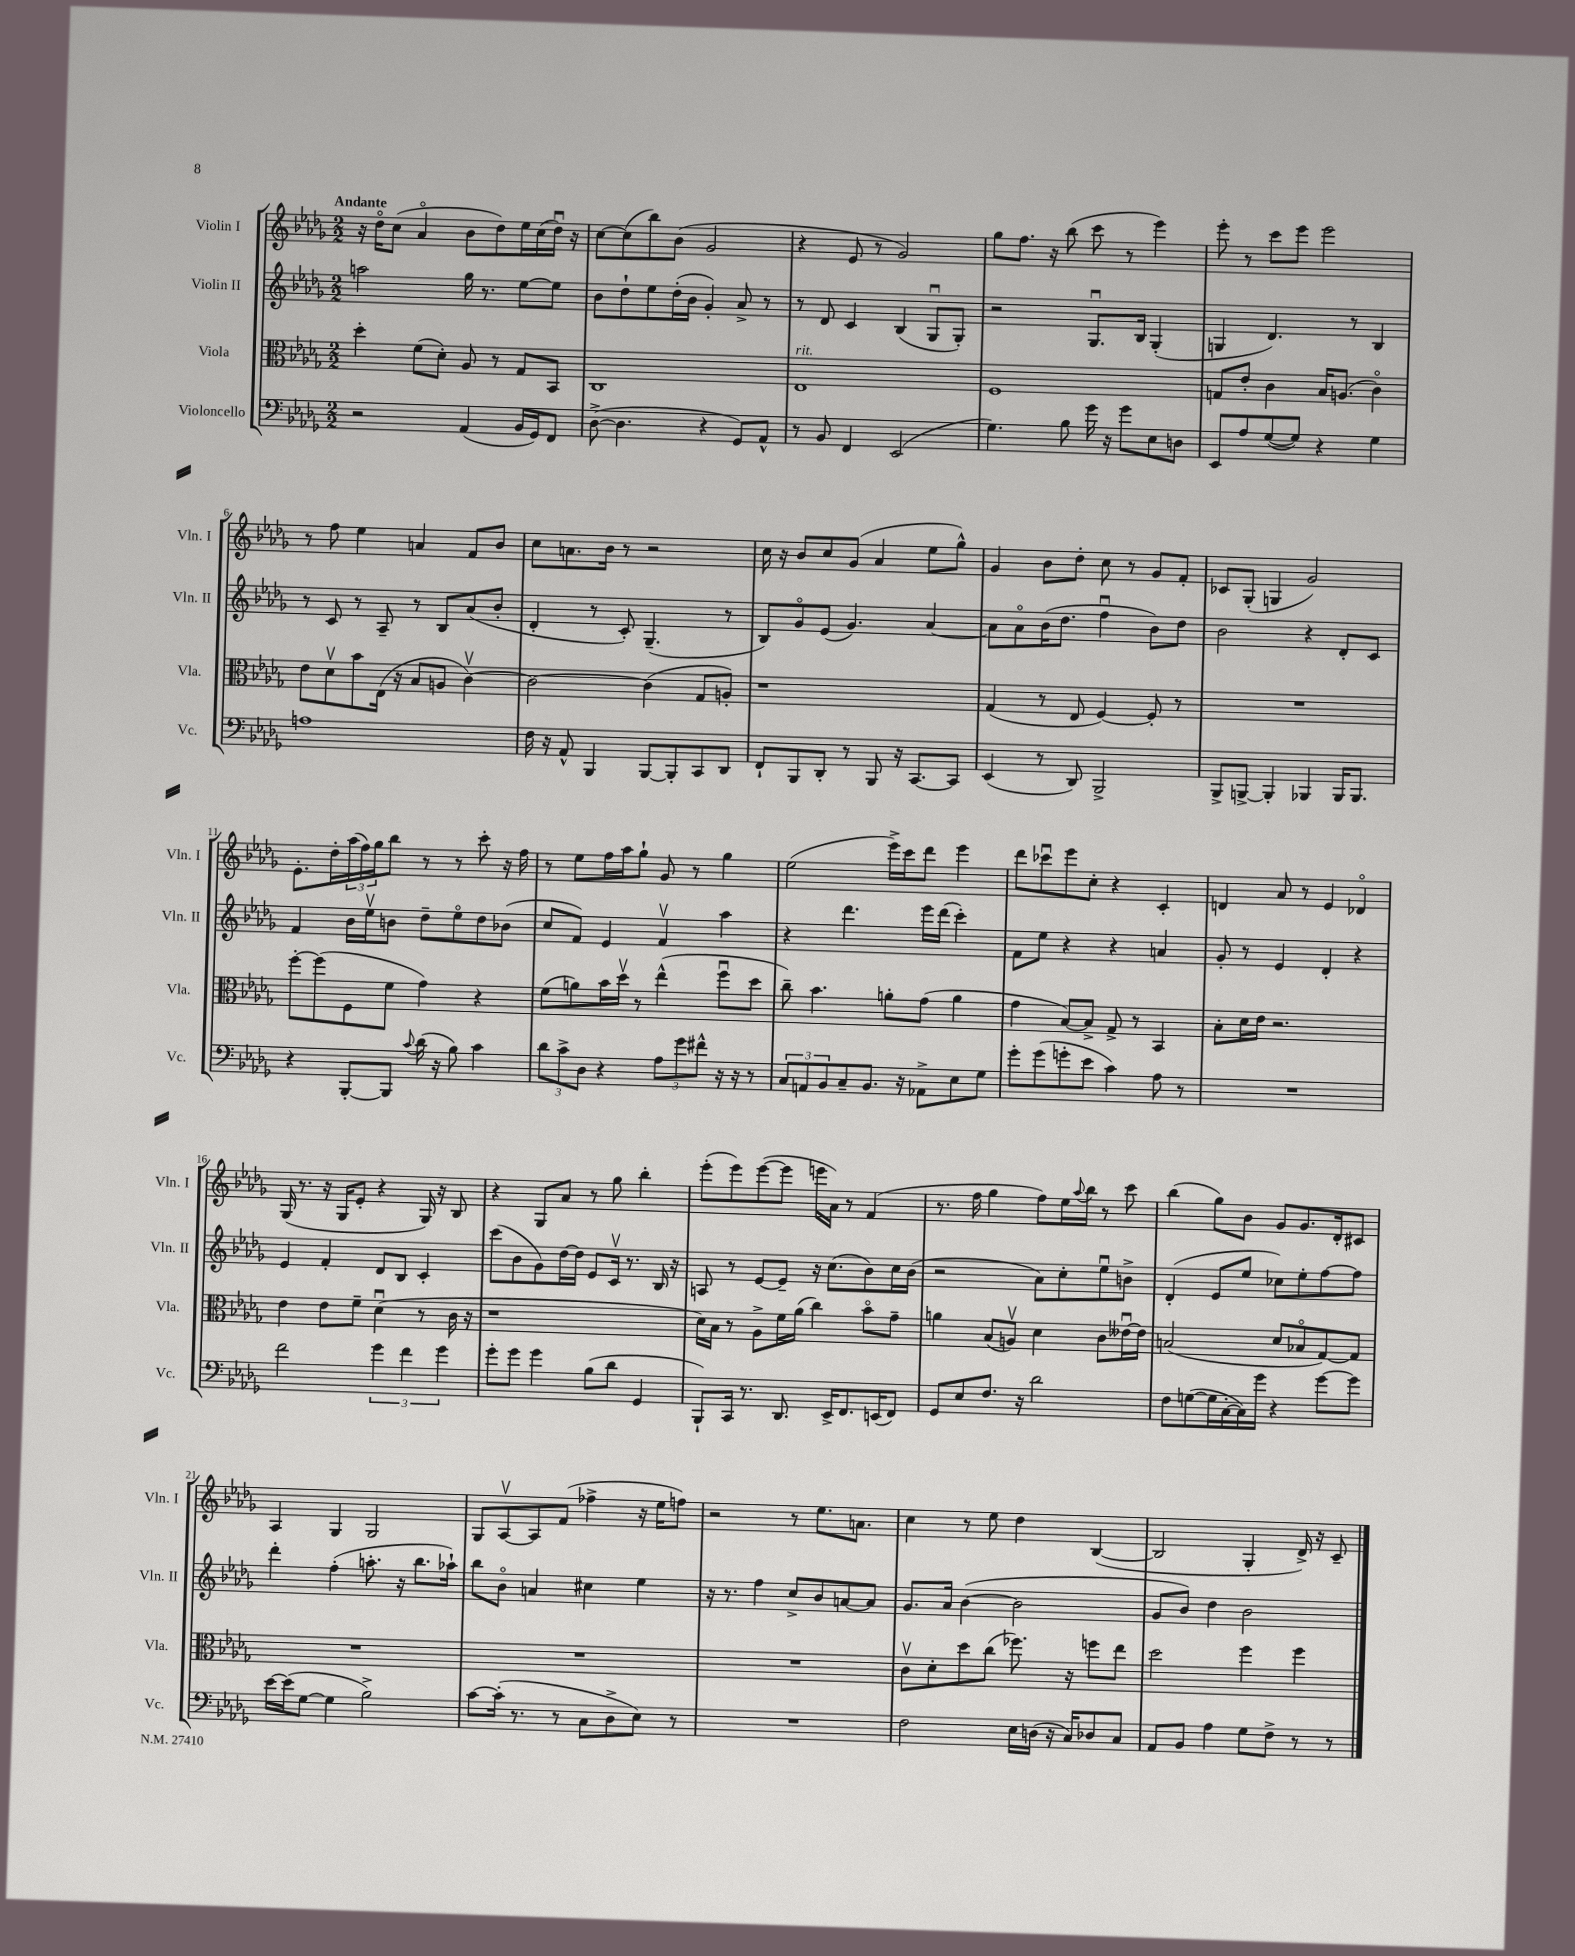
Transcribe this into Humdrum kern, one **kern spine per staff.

**kern	**kern	**kern	**kern
*part4	*part3	*part2	*part1
*staff4	*staff3	*staff2	*staff1
*I"Violoncello	*I"Viola	*I"Violin II	*I"Violin I
*I'Vc.	*I'Vla.	*I'Vln. II	*I'Vln. I
*clefF4	*clefC3	*clefG2	*clefG2
*k[b-e-a-d-g-]	*k[b-e-a-d-g-]	*k[b-e-a-d-g-]	*k[b-e-a-d-g-]
*M2/2	*M2/2	*M2/2	*M2/2
=1	=1	=1	=1
!	!	!	!LO:TX:a:B:t=Andante
2r	4dd-'\	2aan\	16r
.	.	.	16dd-\KL
.	.	.	(8cc\J
.	(8f\L	.	4a-/
.	8d-'\J)	.	.
(4AA-/	8A-/	16gg-\	8b-\L
.	.	8.r	.
.	8r	.	8dd-\)
16BB-/LL	8G-/L	[8ee-\L	16ee-\L
16GG-/J)	.	.	(16cc\
8FF/J	8BB-/J	8ee-\J]	16dd-u\JJ)
.	.	.	16r
=2	=2	=2	=2
([8D-^\	1C	8b-\L	[8cc\L
4.D-\]	.	8dd-`\	(8cc\]
.	.	8ee-\	8bb-\)
.	.	(16dd-'\L	(8b-\J
.	.	16b-\JJ	.
4r	.	4g-'/)	2g-/
8GG-/L)	.	8a-^/	.
8AA-^^/J	.	8r	.
=3	=3	=3	=3
!	!LO:TX:a:i:t=rit.	!	!
8r	1E-	8r	4r
8BB-/	.	8d-/	.
4FF/	.	4c/	8e-/
.	.	.	8r
(2EE-/	.	(4B-/	2g-/)
.	.	8G-u/L	.
.	.	8G-'/J)	.
=4	=4	=4	=4
4.G-\)	1F	2r	8gg-\L
.	.	.	8.ff\J
.	.	.	16r
8B-\	.	.	(8bb-\
16g-\	.	8.G-u/L	8ccc\
16r	.	.	.
8g-\L	.	.	8r
.	.	16B-/Jk	.
8E-\	.	(4G-'/	4eee-\)
8Dn\J	.	.	.
=5	=5	=5	=5
8EE-/L	8Gn/L	4Gn/	8eee-'\
8A-/	8e-'/J	.	8r
([8G-/	4c\	4.d-/)	8ccc\L
8G-/J])	.	.	8eee-\J
4r	16B-/KL	.	2eee-\
.	(8.An/J	.	.
.	.	8r	.
4G-\	4c\)	4B-/	.
!!LO:LB:g=z
=6	=6	=6	=6
1An	8e-\L	8r	8r
.	8d-v\	8c/	8ff\
.	8b-\	8r	4ee-\
.	(16E-\Jk	8A-~/	.
.	16r	.	.
.	8B-/L	8r	4an/
.	8An/J	8B-/L	.
.	[4cv\)	(8a-/	8f/L
.	.	8b-'/J	8b-/J
=7	=7	=7	=7
16F\	2c\_	4d-'/	8cc\L
16r	.	.	.
8AA-^^/	.	.	8.an\
4BBB-/	.	8r	.
.	.	.	16b-\Jk
.	.	8c'/)	8r
[8BBB-/L	(4c\]	(4.G-~/	2r
8BBB-'/]	.	.	.
8CC/	8G-/L	.	.
8DD-/J	8An'/J)	8r	.
=8	=8	=8	=8
8FF`/L	1r	8B-/L)	16cc\
.	.	.	16r
8BBB-/	.	8g-/	8b-/L
8DD-'/J	.	(8e-/J	8cc/
8r	.	4.g-/)	(8g-/J
8BBB-/	.	.	4a-/
16r	.	.	.
[8.CC/L	.	.	.
.	.	[4a-/	8ee-\L
8CC/J]	.	.	8gg-^^\J)
=9	=9	=9	=9
(4EE-/	(4G-/	8a-\L]	4g-/
.	.	8a-\	.
8r	8r	(16b-\K	8b-\L
.	.	8.dd-\J	.
8DD-/)	8E-/	.	8dd-'\J
2BBB-^/	[4F/)	4ffu\	8cc\
.	.	.	8r
.	8F'/]	8b-\L)	8g-/L
.	8r	8dd-\J	8f'/J
=10	=10	=10	=10
8BBB-^/L	1r	2b-\	8c-X/L
[8BBBn^/J	.	.	(8G-'/J
4BBB'/]	.	.	4Gn/
4BBB-X/	.	4r	2g-/)
16BBB-/KL	.	8d-'/L	.
8.BBB-/J	.	.	.
.	.	8c/J	.
!!LO:LB:g=z
=11	=11	=11	=11
4r	[8ff'\L	4f/	8.e-'\L
.	(8ff\]	.	.
.	.	.	16dd-'\L
[8BBB-'/L	8F\	16b-\LL	(24aa-\
.	.	.	24ff\)
.	.	16ee-v\J	.
.	.	.	24gg-\J
8BBB-/J]	8f\J	8bn\J	8bb-\J
8qqc/	.	.	.
(16d-\	4g-\)	8dd-~\L	8r
16r	.	.	.
8B-\)	.	8ee-\	8r
4c\	4r	8dd-\	8ccc'\
.	.	(8b-X\J	16r
.	.	.	16ff\
=12	=12	=12	=12
12d-\L	(8f\L	8cc/L	8r
12c^\	.	.	.
.	8an\)	8f/J)	8ee-\L
12D-\J	.	.	.
4r	16b-\L	4e-/	16ff\L
.	16dd-v\JJ	.	16aa-\J
.	8r	.	8gg-`\J
12A-\L	(4ee-^^\	4fv/	8g-/
12g-\	.	.	.
.	.	.	8r
12f#X^^\J	.	.	.
16r	8ffu\L	4aa-\	4gg-\
16r	.	.	.
8r	8dd-\J	.	.
=13	=13	=13	=13
12C/L	8cc~\)	4r	(2ee-\
12AAn/	.	.	.
.	4.b-\	.	.
12BB-/	.	.	.
8C~/	.	4.ddd-\	.
8.BB-/J	.	.	.
.	8an'\L	.	16eee-^\LL)
16r	.	.	16ccc\J
8AA-X^\L	(8g-\J	16eee-\LL	8ddd-\J
.	.	(16ddd-\JJ	.
8E-\	4a\	4ccc'\)	4eee-\
8G-\J	.	.	.
=14	=14	=14	=14
8g-'\L	4g-\	8f\L	8ddd-\L
(8g-\	.	8ee-\J	8ccc-Xu\
8gn'\	[8B-/L)	4r	8eee-\
8e-\J	8B-^/J]	.	8cc'\J
4c\)	8G-^/	4r	4r
.	8r	.	.
8A-\	4BB-/	4an/	4c'/
8r	.	.	.
=15	=15	=15	=15
1r	8B-'\L	8g-'/	4dn/
.	16d-\L	8r	.
.	16e-\JJ	.	.
.	2.r	4e-/	8a-/
.	.	.	8r
.	.	4d-'/	4e-/
.	.	4r	4d-X/
!!LO:LB:g=z
=16	=16	=16	=16
2f\	4e-\	4e-/	(16G-/
.	.	.	8.r
.	8e-\L	4f'/	16r
.	.	.	16G-/KL
.	8f~\J	.	8e-'/J
6g-\	(4d-u\	8d-/L	4r
.	.	8B-/J	.
6f\	.	.	.
.	8r	4c'/	16G-/)
.	.	.	16r
6g-\	.	.	.
.	16c\	.	8B-/
.	16r	.	.
=17	=17	=17	=17
8g-'\L	1r	(8ccc\L	4r
8g-\J	.	8b-\	.
4g-\	.	8g-\)	8G-/L
.	.	[16dd-\L	8a-/J
.	.	16dd-\JJ]	.
(8B-\L	.	8e-/L	8r
8d-\J	.	16cv/Jk	8gg-\
.	.	8.r	.
4GG-/	.	.	4bb-'\
.	.	16B-/	.
.	.	16r	.
=18	=18	=18	=18
8BBB-`/L)	16d-\LL)	8An/	(8eee-'\L
.	16B-\JJ	.	.
16CC/Jk	8r	8r	8eee-\)
8.r	.	.	.
.	8A-^\L	[8e-/L	([8eee-\
8.DD-/	16f\L	8e-~/J]	8eee-\J]
.	(16a-\JJ	.	.
.	4cc\)	16r	16eeen\LL
16EE-^/KL	.	(8.cc\L	16a-\JJ)
8.FF/	.	.	8r
.	8b-\L	8b-\)	(4f/
(16EEn/K	.	.	.
8FF/J)	8g-~\J	16cc\L	.
.	.	(16b-\JJ	.
=19	=19	=19	=19
8GG-/L	4an\	2r	8.r
8E-/	.	.	.
.	.	.	16ff\
8.F/J	(8B-/L	.	4gg-\
.	8Anv/J)	.	.
16r	.	.	.
2d-\	4d-\	8a-\L)	8ff\L)
.	.	8cc'\	16ee-\L
.	.	.	8qqaa-/
.	.	.	16bb-\JJ
.	8c\L	8ee-u\	8r
.	[16e--Xu\L	8bn^\J	8ccc\
.	16e--\JJ]	.	.
=20	=20	=20	=20
8F\L	(2Bn/	(4d-'/	(4bb-\
([8Gn\	.	.	.
16G\L]	.	8e-/L	8gg-\L)
[16C'\	.	.	.
16C\])	.	8ee-/J	8b-\J
16g-\JJ	.	.	.
4r	8d-/L	8cc-X\L)	8g-/L
.	8B-X/	8ee-'\	8.g-/
[8g-\L	[8G-/)	[8ff\	.
.	.	.	16d-'/k
8g-\J]	8G-/J]	8ff\J]	8c#X/J
!!LO:LB:g=z
=21	=21	=21	=21
[16e-\LL	1r	4ddd-'\	4A-/
(16e-\J]	.	.	.
[8G-\J	.	.	.
4G-\]	.	(4ff'\	4G-/
2B-^\)	.	8.aan'\	2G-/
.	.	16r	.
.	.	8.bb-\L	.
.	.	16aa-X`\Jk)	.
=22	=22	=22	=22
[8c\L	1r	8bb-\L	8G-/L
(16c'\Jk]	.	8b-\J	[8A-v/
8.r	.	.	.
.	.	4an/	8A-/]
8r	.	.	(8f/J
8C\L	.	4cc#X\	4ff-X^\
8D-^\	.	.	.
8E-\J)	.	4ee-\	16r
.	.	.	16ee-\KL
8r	.	.	8ffn\J)
=23	=23	=23	=23
1r	1r	16r	2r
.	.	8.r	.
.	.	4ff\	.
.	.	8cc^/L	8r
.	.	8b-/	8.ee-\L
.	.	[8an/	.
.	.	.	8.an\J
.	.	8a/J]	.
=24	=24	=24	=24
2F\	8cv\L	8.g-/L	4cc\
.	8d-'\	.	.
.	.	16a-/Jk	.
.	8dd-\	([4b-\	8r
.	(8cc\J	.	8ee-\
16E-\LL	8.ff-X\)	2b-\]	4dd-\
(16Dn\JJ	.	.	.
16r	.	.	.
16C/KL)	16r	.	.
8D-X/	8ffn\L	.	([4B-/
8C/J	8ee-\J	.	.
=25	=25	=25	=25
8AA-/L	2dd-\	8g-/L	2B-/]
8BB-/J	.	8b-/J)	.
4A-\	.	4dd-\	.
8G-\L	4ff\	2b-\	4G-'/
8F^\J	.	.	.
8r	4ff\	.	16d-^/)
.	.	.	16r
8r	.	.	8c~/
==	==	==	==
*-	*-	*-	*-
